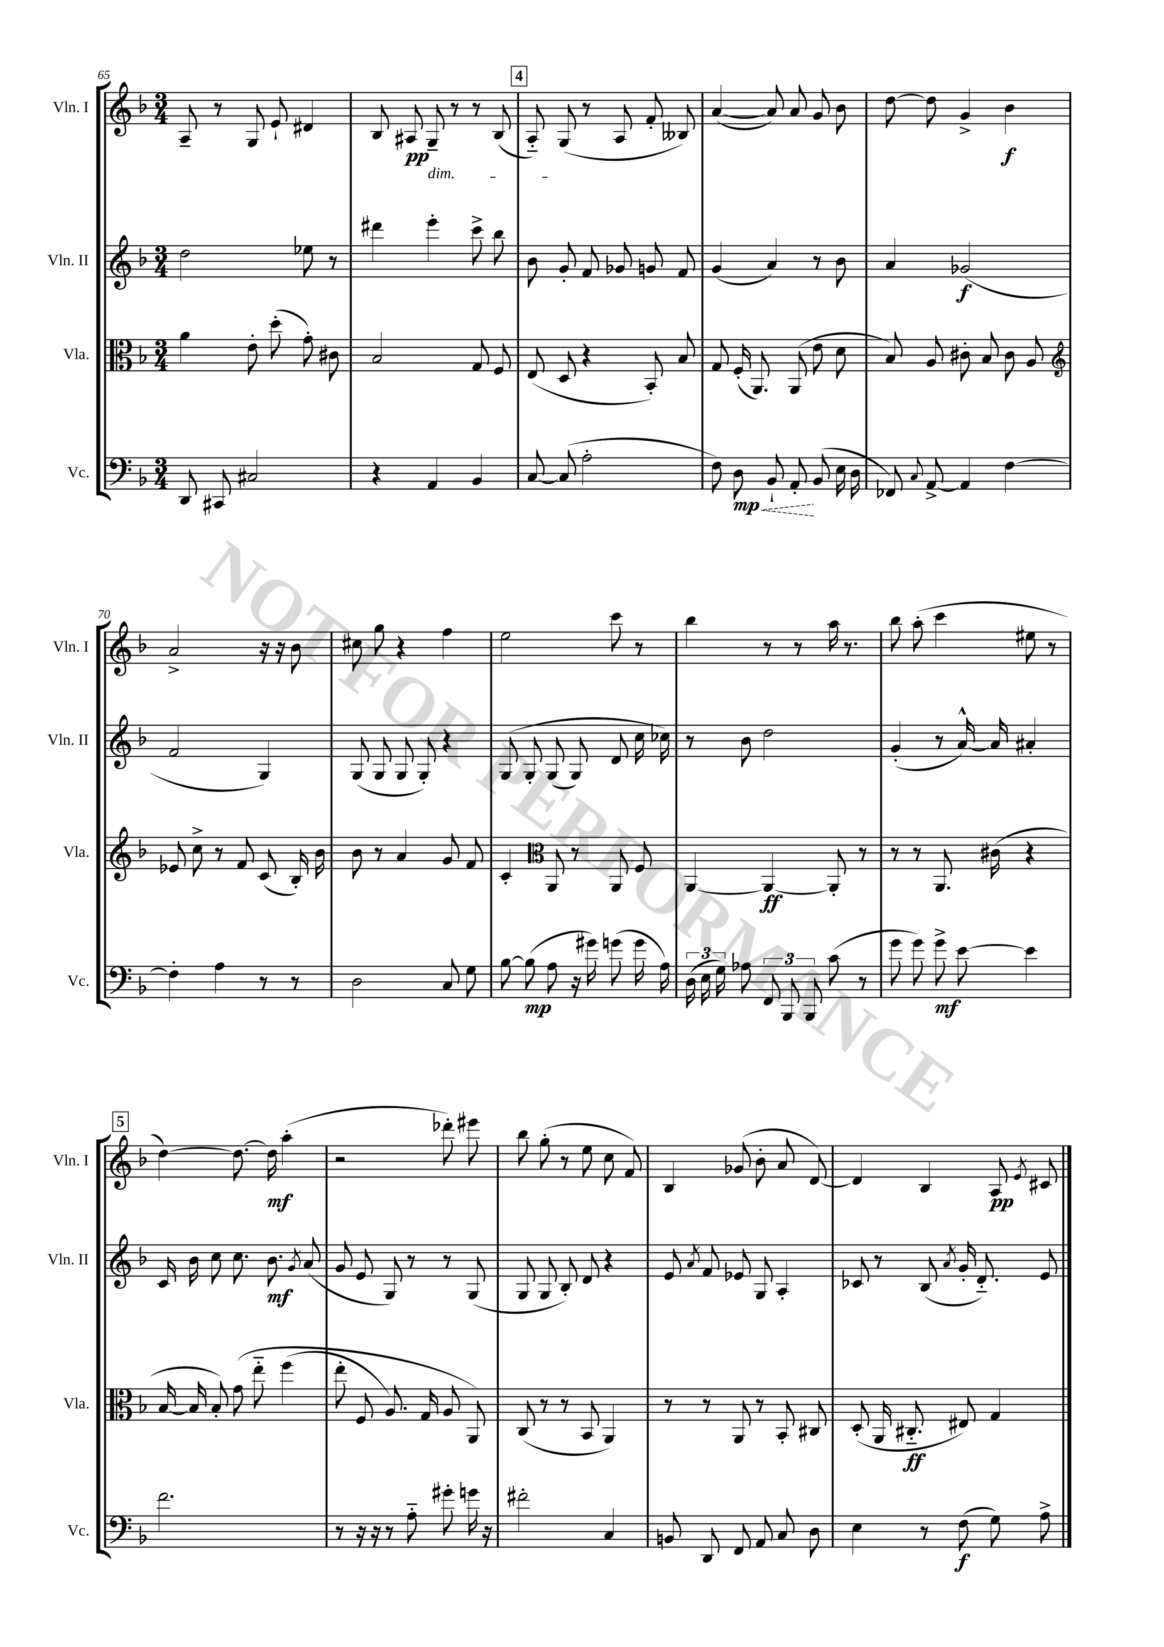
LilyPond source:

<<
\new StaffGroup <<
\new Staff = "s0" \with { instrumentName = "Vln. I" shortInstrumentName = "Vln. I" } {
    \clef treble \key f \major \numericTimeSignature \time 3/4
    \autoBeamOff a8-- r8 g8 e'8-! dis'4 |
    bes8 ais8\pp g8--\dim r8 r8 bes8( |
    \mark \markup { \box "4" } a8-_) g8\!( r8 a8 f'8-. beses8) |
    a'4~( a'8) a'8 g'8 bes'8 |
    d''8~ d''8 g'4-> bes'4\f |
    a'2-> r16 r16 bes'8 |
    cis''8 g''8 r4 f''4 |
    e''2 c'''8 r8 |
    bes''4 r8 r8 a''16 r8. |
    bes''8 a''8-.( c'''4 eis''8 r8 |
    \mark \markup { \box "5" } d''4~) d''8.~ d''16\mf a''4-.( |
    r2 des'''8-.) eis'''8 |
    bes''8 g''8-.( r8 e''8 c''8 f'8) |
    bes4 ges'8( bes'8-. a'8 d'8~) |
    d'4 bes4 a8\pp \acciaccatura { e'8 } cis'8 \bar "|." |
}
\new Staff = "s1" \with { instrumentName = "Vln. II" shortInstrumentName = "Vln. II" } {
    \clef treble \key f \major \numericTimeSignature \time 3/4
    \autoBeamOff d''2 ees''8 r8 |
    dis'''4 e'''4-. c'''8-> bes''8 |
    \mark \markup { \box "4" } bes'8 g'8-. f'8 ges'8 g'8 f'8 |
    g'4( a'4) r8 bes'8 |
    a'4 ges'2\f( |
    f'2 g4) |
    g8( g8 g8 g8-.) r4 |
    g8\( g8-. g8( g8) d'8 c''16 ces''16\) |
    r8 bes'8 d''2 |
    g'4-.( r8 a'16~-^) a'16 ais'4-. |
    \mark \markup { \box "5" } c'16 bes'16 c''8 c''8. bes'8.\mf \acciaccatura { g'8 } a'8( |
    g'8 e'8 g8) r8 r8 g8( |
    g8 g8 bes8-.) d'8 r4 |
    e'8 \acciaccatura { a'8 } f'8 ees'8 g8 a4-. |
    ces'8 r8 bes8( \acciaccatura { a'8 } g'16-. d'8.-_) e'8 \bar "|." |
}
\new Staff = "s2" \with { instrumentName = "Vla." shortInstrumentName = "Vla." } {
    \clef alto \key f \major \numericTimeSignature \time 3/4
    \autoBeamOff a'4 e'8-. d''8-.( g'8-.) cis'8 |
    bes2 g8 f8 |
    \mark \markup { \box "4" } e8( d8 r4 bes,8-.) bes8 |
    g8 f16-.( a,8.) a,8( e'8 d'8 |
    bes8) a8 cis'8-. bes8 cis'8 a8 |
    \clef treble ees'8 c''8-> r8 f'8 c'8( bes16-.) bes'16 |
    bes'8 r8 a'4 g'8 f'8 |
    c'4-. \clef alto a,8 r8 a,8 f8 |
    a,4~ a,4~\ff a,8-. r8 |
    r8 r8 a,8. cis'16( r4 |
    \mark \markup { \box "5" } bes16~ bes16 bes8-.) g'8\( e''8-_ f''4( |
    e''8-. f8 a8.) g16 a8 a,8\) |
    c8( r8 r8 bes,8 a,4) |
    r8 r8 a,8 r8 bes,8-. cis8 |
    d8-.( a,16 cis8.-_\ff eis8) g4 \bar "|." |
}
\new Staff = "s3" \with { instrumentName = "Vc." shortInstrumentName = "Vc." } {
    \clef bass \key f \major \numericTimeSignature \time 3/4
    \autoBeamOff d,8 cis,8 cis2 |
    r4 a,4 bes,4 |
    \mark \markup { \box "4" } c8~ c8( a2-. |
    f8) \once \override Hairpin.style = #'dashed-line d8\mp\< bes,8-! a,8-.\! bes,8( e16 d16 |
    fes,8) \appoggiatura { c8 } a,8~-> a,4 f4~ |
    f4-. a4 r8 r8 |
    d2 c8 g8 |
    bes8~ bes8\mp( a8 r16 gis'16) g'8( g'16 a16) |
    \tuplet 3/2 { d16( e16 g16) } aes8 \tuplet 3/2 { f,8 bes,,8 bes,,8 } c'8( r8 |
    g'8 g'8) g'8->\mf e'8~ e'4 |
    \mark \markup { \box "5" } f'2. |
    r8 r16 r16 r8 a8-_ gis'8-. g'16 r16 |
    fis'2-. c4 |
    b,8 d,8 f,8 a,8 c8 d8 |
    e4 r8 f8\f( g8) a8-> \bar "|." |
}
>>
>>
\layout { \context { \Score currentBarNumber = #65 } }
